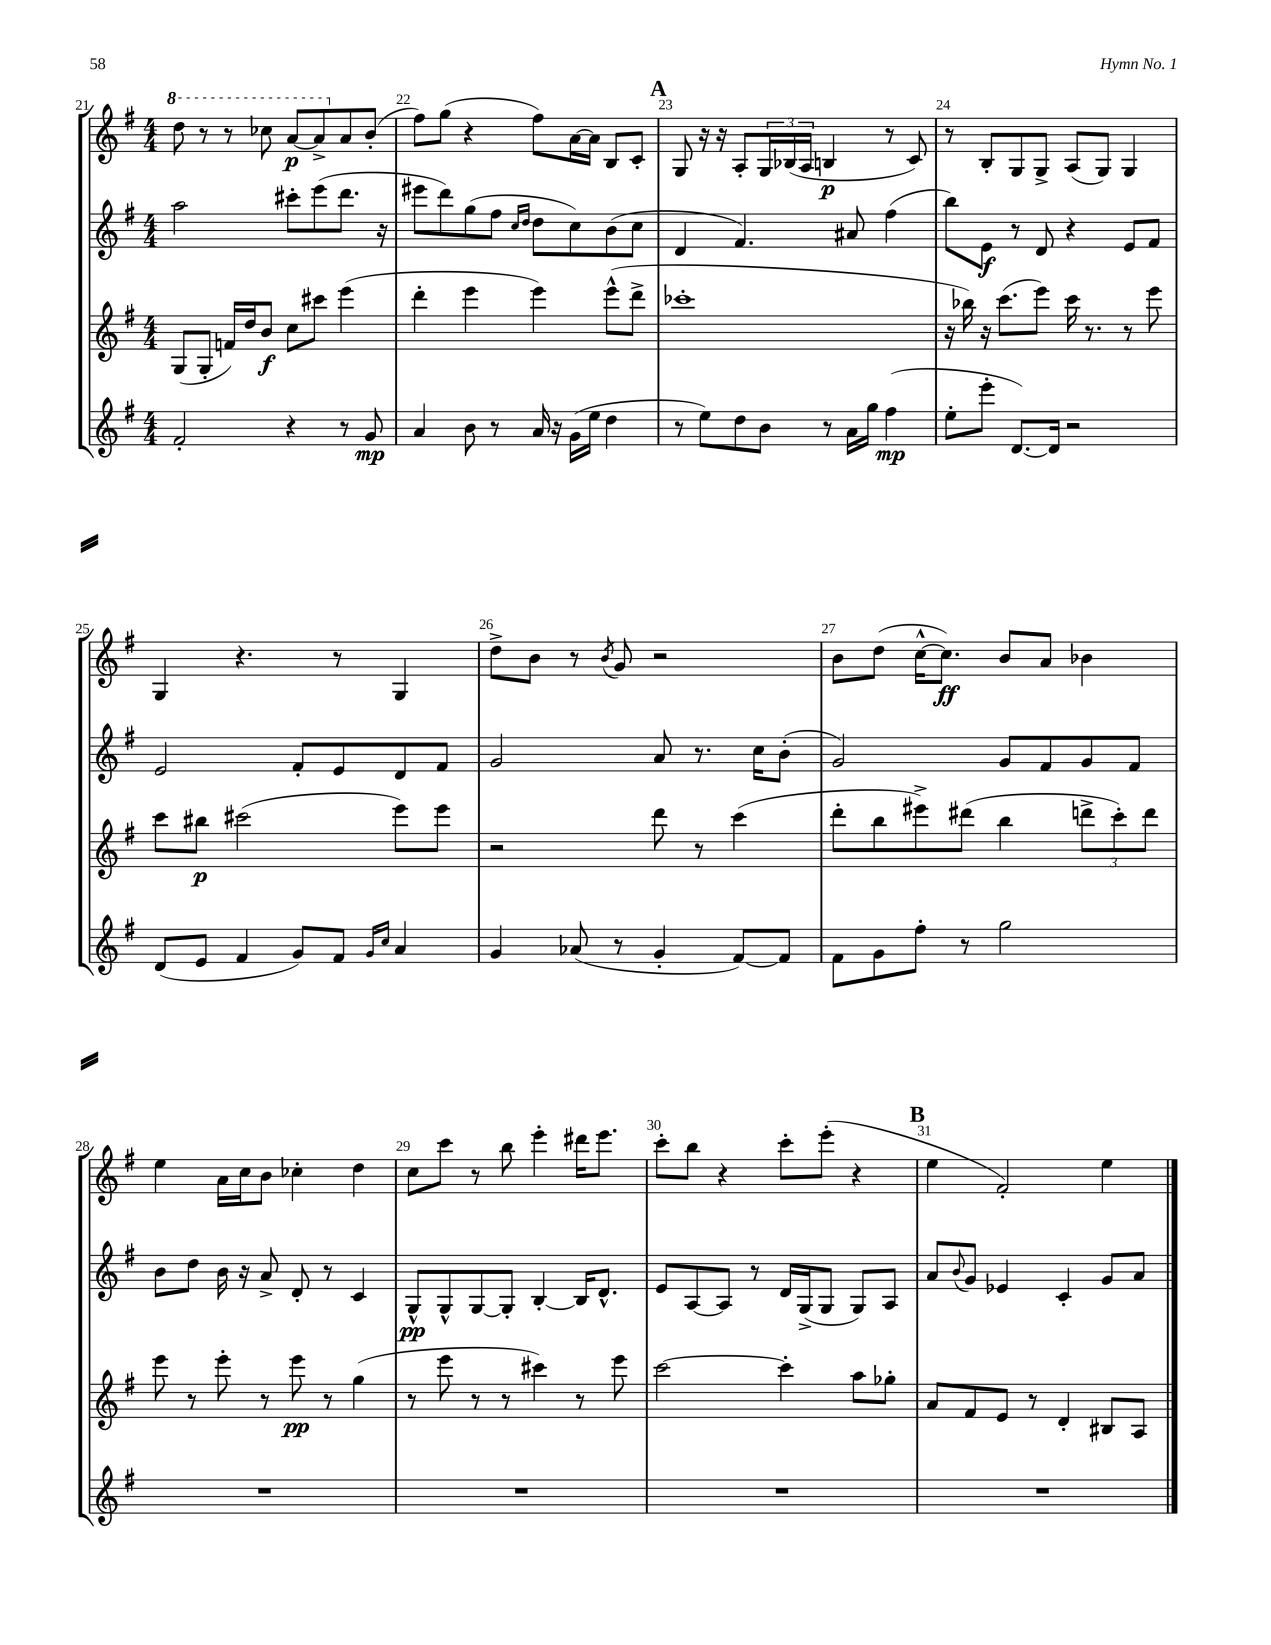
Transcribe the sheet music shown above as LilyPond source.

<<
\new StaffGroup <<
\new Staff = "s0" {
    \clef treble \key g \major \numericTimeSignature \time 4/4
    \ottava #1 d'''8 r8 r8 ces'''8 a''8~\p a''8-> \ottava #0 a'8 b'8-.( |
    fis''8) g''8( r4 fis''8) a'16~ a'16 b8 c'8-. |
    \mark \markup { \bold "A" } g8 r16 r16 a8-. \tuplet 3/2 { g16 bes16( a16 } b4\p r8 c'8) |
    r8 b8-. g8 g8-> a8( g8) g4 |
    g4 r4. r8 g4 |
    d''8-> b'8 r8 \acciaccatura { b'8 } g'8 r2 |
    b'8 d''8( c''16~-^ c''8.\ff) b'8 a'8 bes'4 |
    e''4 a'16 c''16 b'8 ces''4-. d''4 |
    c''8 c'''8 r8 b''8 e'''4-. dis'''16 e'''8. |
    c'''8-. b''8 r4 c'''8-. e'''8-.( r4 |
    \mark \markup { \bold "B" } e''4 fis'2-.) e''4 \bar "|." |
}
\new Staff = "s1" {
    \clef treble \key g \major \numericTimeSignature \time 4/4
    a''2 cis'''8-. e'''8( d'''8. r16 |
    eis'''8 d'''8) g''8( fis''8 \grace { c''16 d''16 } d''8 c''8) b'8( c''8 |
    \mark \markup { \bold "A" } d'4 fis'4.) ais'8 fis''4( |
    b''8) e'8\f r8 d'8 r4 e'8 fis'8 |
    e'2 fis'8-. e'8 d'8 fis'8 |
    g'2 a'8 r8. c''16 b'8-.( |
    g'2) g'8 fis'8 g'8 fis'8 |
    b'8 d''8 b'16 r16 a'8-> d'8-. r8 c'4 |
    g8-^\pp g8-^ g8~ g8-. b4~-. b16 d'8.-^ |
    e'8 a8~ a8 r8 d'16 g16->( g8 g8) a8 |
    \mark \markup { \bold "B" } a'8 \appoggiatura { b'8 } g'8 ees'4 c'4-. g'8 a'8 \bar "|." |
}
\new Staff = "s2" {
    \clef treble \key g \major \numericTimeSignature \time 4/4
    g8( g8-. f'16) d''16 b'8\f c''8 cis'''8 e'''4( |
    d'''4-. e'''4 e'''4) e'''8-^( d'''8-> |
    \mark \markup { \bold "A" } ces'''1-. |
    r16 bes''16) r16 c'''8.( e'''8) c'''16 r8. r8 e'''8 |
    c'''8 bis''8\p cis'''2( e'''8) e'''8 |
    r2 d'''8 r8 c'''4( |
    d'''8-. b''8 eis'''8->) dis'''8( b''4 \tuplet 3/2 { d'''8-> c'''8-.) d'''8 } |
    e'''8 r8 e'''8-. r8 e'''8\pp r8 g''4( |
    r8 e'''8 r8 r8 cis'''4) r8 e'''8 |
    c'''2~ c'''4-. a''8 ges''8-. |
    \mark \markup { \bold "B" } a'8 fis'8 e'8 r8 d'4-. bis8 a8 \bar "|." |
}
\new Staff = "s3" {
    \clef treble \key g \major \numericTimeSignature \time 4/4
    fis'2-. r4 r8 g'8\mp |
    a'4 b'8 r8 a'16 r16 g'16( e''16 d''4 |
    \mark \markup { \bold "A" } r8 e''8) d''8 b'8 r8 a'16 g''16 fis''4\mp( |
    e''8-. e'''8-. d'8.~) d'16 r2 |
    d'8( e'8 fis'4 g'8) fis'8 \grace { g'16 c''16 } a'4 |
    g'4 aes'8( r8 g'4-. fis'8~) fis'8 |
    fis'8 g'8 fis''8-. r8 g''2 |
    R1 |
    R1 |
    R1 |
    \mark \markup { \bold "B" } R1 \bar "|." |
}
>>
>>
\layout { \context { \Score currentBarNumber = #21 \override BarNumber.break-visibility = ##(#f #t #t) barNumberVisibility = #all-bar-numbers-visible } }
